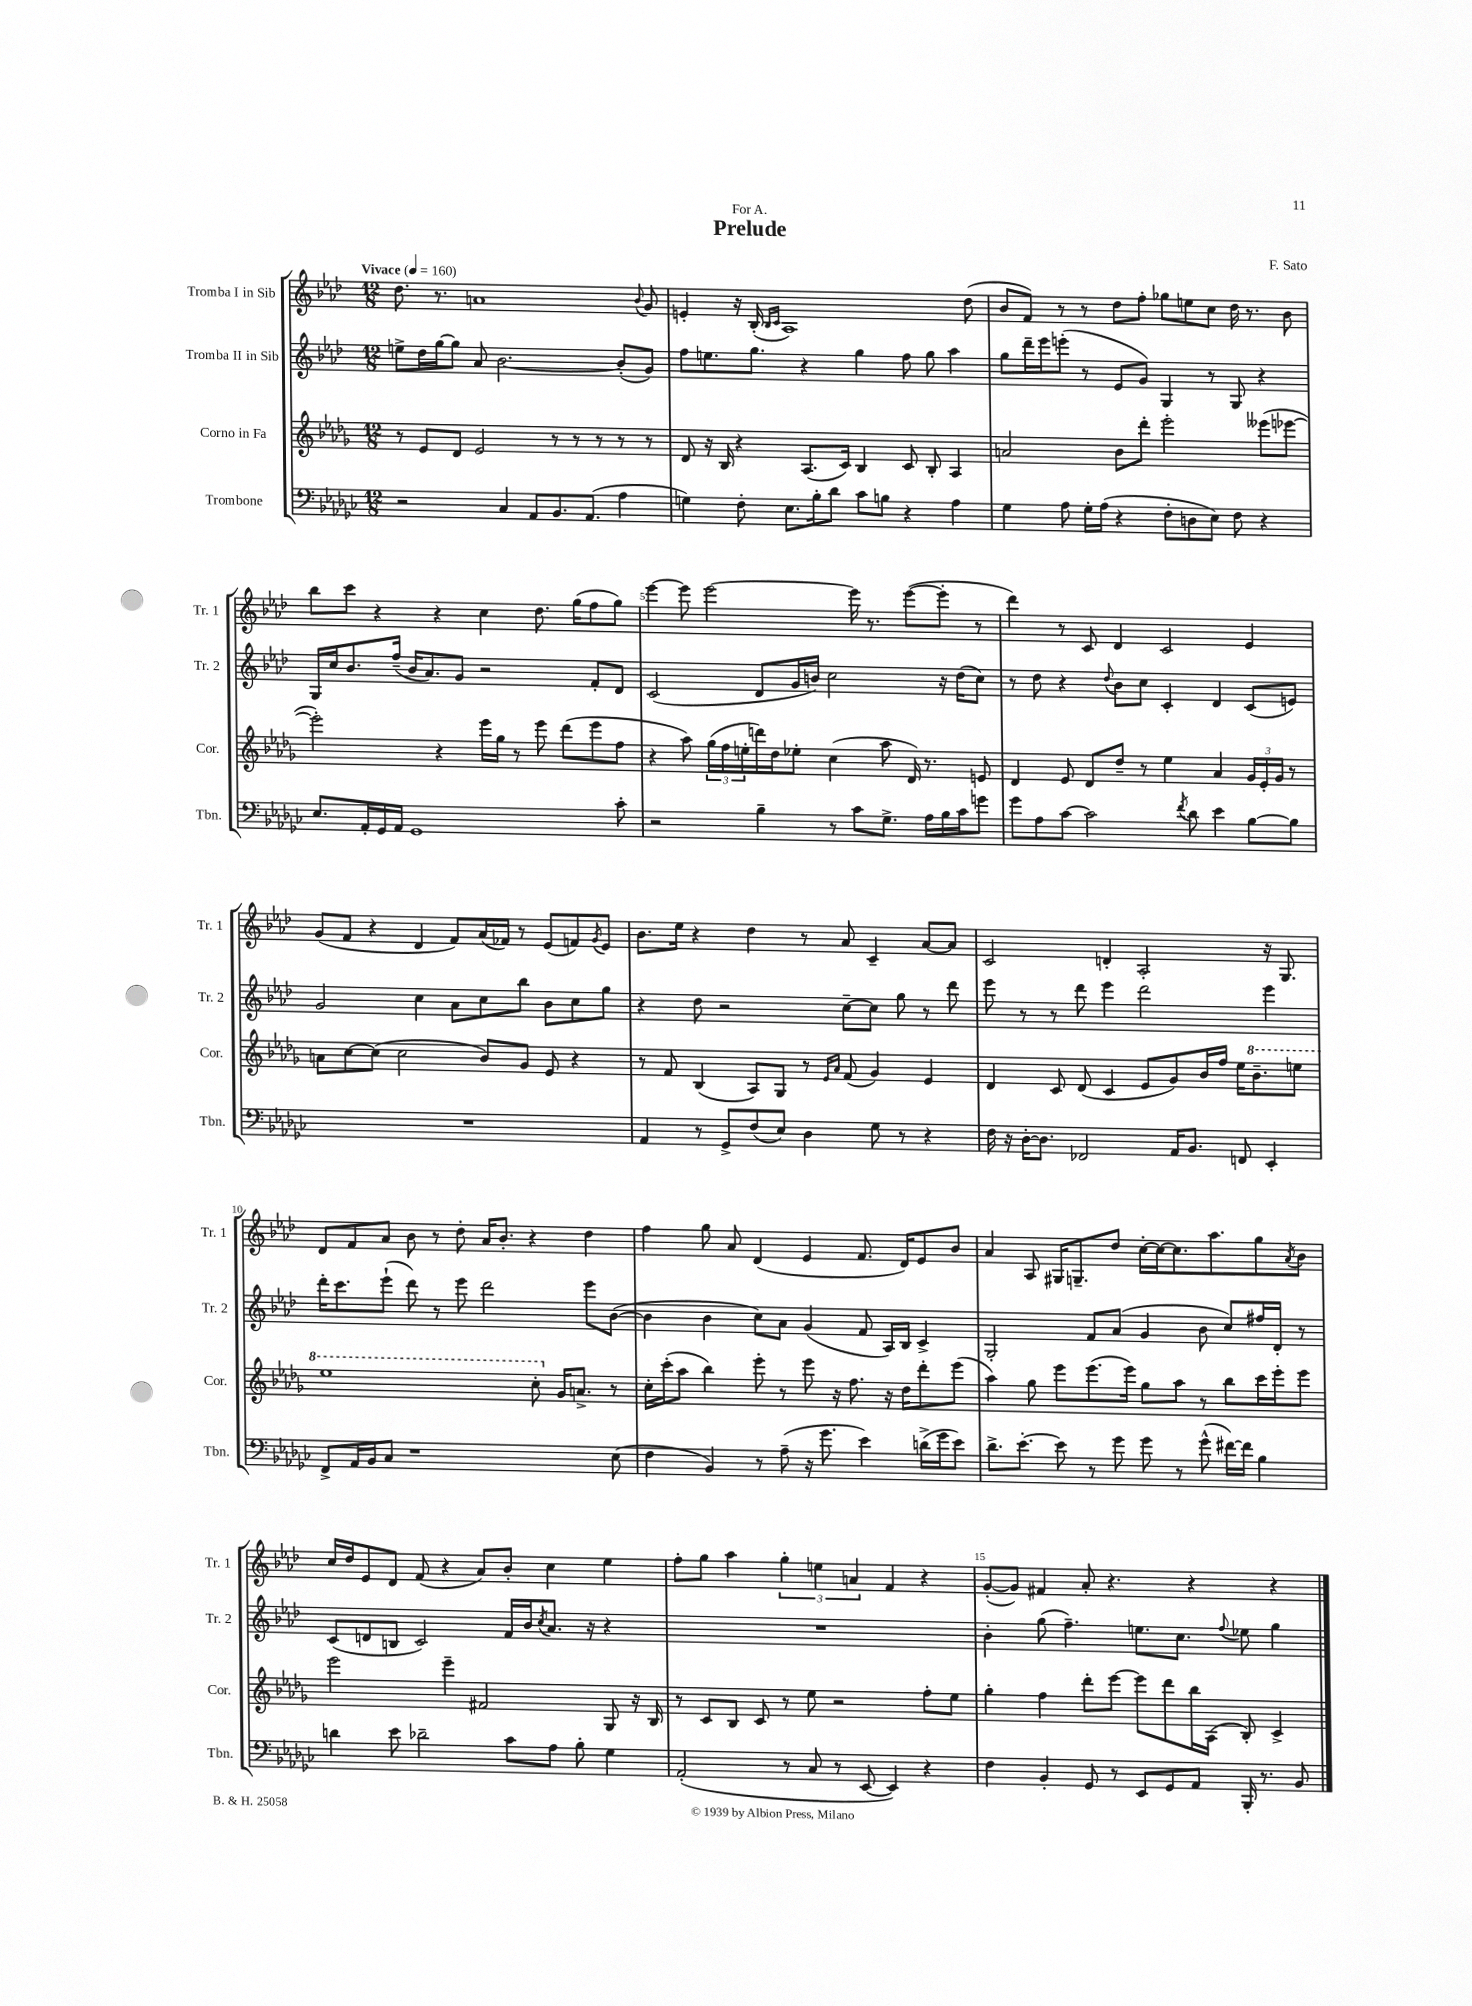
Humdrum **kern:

**kern	**kern	**kern	**kern
*part4	*part3	*part2	*part1
*staff4	*staff3	*staff2	*staff1
*I"Trombone	*I"Corno in Fa	*I"Tromba II in Sib	*I"Tromba I in Sib
*I'Tbn.	*I'Cor.	*I'Tr. 2	*I'Tr. 1
*clefF4	*clefG2	*clefG2	*clefG2
*k[b-e-a-d-g-c-]	*k[b-e-a-d-g-]	*k[b-e-a-d-]	*k[b-e-a-d-]
*M12/8	*M12/8	*M12/8	*M12/8
*MM160	*MM160	*MM160	*MM160
=1	=1	=1	=1
!	!	!	!LO:TX:a:B:t=Vivace
2r	8r	8een^\L	8.dd-\
.	8e-/L	16dd-\L	.
.	.	[16gg\J	8.r
.	8d-/J	8gg\J]	.
.	2e-/	8a-/	1an
4C-/	.	[2.b-\	.
8AA-/L	.	.	.
8.BB-/	8r	.	.
.	8r	.	.
(8.AA-/J	.	.	.
.	8r	.	.
4A-\	8r	(8b-'/L]	.
.	.	.	8qqb-/
.	8r	8g/J)	8g/
=2	=2	=2	=2
4Gn\)	8d-/	8ff\L	4en'/
.	16r	8.een\	.
.	16B-/	.	.
8F'\	4r	.	16r
.	.	8.gg\J	(16B-'/
.	.	.	16qqB-/LL
.	.	.	16qqc/JJ
8.E-\L	.	.	1A-)
.	(8.A-/L	4r	.
16B-'\k	.	.	.
8d-\J	.	.	.
.	16c/Jk)	.	.
8c-\L	4B-/	4gg\	.
8Bn\J	.	.	.
4r	8c/	8ff\	.
.	8B-'/	8gg\	.
4A-\	4A-/	4aa-\	.
.	.	.	(8dd-\
=3	=3	=3	=3
4G-\	2an/	8gg\L	8b-/L
.	.	16ddd-~\L	8f/J)
.	.	16eee-\J	.
8A-\	.	(8eeen'\J	8r
16G-'\LL	.	8r	8r
(16A-\JJ	.	.	.
4r	8b-\L	8e-/L	8dd-\L
.	8ddd-'\J	8g/J)	8ff'\J
8F'\L	2eee-'\	4G/	8gg-X\L
8Dn\	.	.	8een\
8E-\J)	.	8r	8cc\J
8F\	.	8G/	16dd-\
.	.	.	8.r
4r	(8eee--X\L	4r	.
.	[8eee-X\J	.	8b-\
!!LO:LB:g=z
=4	=4	=4	=4
8.E-/L	2eee-'\])	16G/LL	8bb-\L
.	.	16cc/J	.
.	.	8.b-/	8ccc\J
16AA-'/L	.	.	.
16GG-/	.	.	4r
16AA-/JJ	.	(16ff~/Jk	.
1GG-	.	16b-/KL	.
.	.	8.a-/)	.
.	4r	.	4r
.	.	8g/J	.
.	16eee-\LL	2r	4cc\
.	16gg-\JJ	.	.
.	8r	.	.
.	8eee-\	.	8.dd-\
.	(8ddd-\L	.	.
.	.	.	(16gg\KL
.	8eee-\	8f'/L	8ff\
8c-'\	8ff\J	8d-/J	8gg\J)
=5	=5	=5	=5
2r	4r	(2c/	[4eee-\
.	8aa-\)	.	8eee-\]
.	(24gg-\LL	.	[2eee-\
.	24ff\	.	.
.	24een'\	.	.
4B-~\	16dddn\)	8d-/L	.
.	16dd-\J	.	.
.	8ee-X'\J	16g/L	.
.	.	16bn/JJ)	.
8r	(4cc\	2cc\	.
8c-\L	.	.	16eee-\]
.	.	.	8.r
8.G-^\J	8aa-\	.	.
.	16d-/)	.	([8eee-\L
16A-\LL	8.r	.	.
16B-\	.	16r	8eee-'\J]
16c-\J	.	(16dd-\KL	.
8gn\J	8en/	8cc\J)	8r
=6	=6	=6	=6
8g-\L	4d-/	8r	4ddd-\)
8A-\	.	8dd-\	.
[8c-\J	8e-/	4r	8r
2c-\]	8d-/L	.	8c/
.	.	8qqdd-/	.
.	8dd-~/J	8b-\L	4d-/
.	8r	8cc\J	.
.	4ee-\	4c'/	2c/
8qf/	.	.	.
8d-\	.	.	.
4e-\	4a-/	4d-/	.
[8B-\L	24g-/LL	(8c/L	4e-/
.	24e-'/	.	.
.	24g-/JJ	.	.
8B-\J]	8r	8en/J)	.
!!LO:LB:g=z
=7	=7	=7	=7
1.r	8an\L	2g/	(8g/L
.	[8cc\	.	8f/J
.	(8cc\J]	.	4r
.	2cc\	.	.
.	.	4cc\	4d-/
.	.	8a-\L	8f/L)
.	8b-/L)	8cc\	(16a-/L
.	.	.	16f-X/JJ)
.	8g-/J	8bb-\J	8r
.	8e-/	8b-\L	(8e-/L
.	4r	8cc\	8fn/)
.	.	.	8qg/
.	.	8gg\J	8e-/J
=8	=8	=8	=8
4AA-/	8r	4r	8.b-\L
.	8f/	.	.
.	.	.	16ee-\Jk
8r	(4B-/	8dd-\	4r
8GG-^/L	.	2r	.
(8F/	8A-/L)	.	4dd-\
8E-/J)	8G-/J	.	.
4D-\	8r	.	8r
.	16qqe-/LL	.	.
.	16qqa-/JJ	.	.
.	(8f/	[8cc~\L	8a-/
8G-\	4g-/)	8cc\J]	4c~/
8r	.	8gg\	.
4r	4e-/	8r	[8a-/L
.	.	8ddd-\	8a-/J]
=9	=9	=9	=9
16F\	4d-/	8eee-\	2c/
16r	.	.	.
[16D-'\KL	.	8r	.
8.D-\J]	.	.	.
.	8c/	8r	.
2FF-X/	(8d-/	8ddd-\	.
.	4c/	4eee-\	4dn'/
.	8e-/L	2ddd-\	2A-'/
16AA-/KL	8g-/)	.	.
8.BB-/J	.	.	.
.	16b-/L	.	.
.	16ff/JJ	.	.
8FFn/	16ee-\KL	.	.
*	*8va	*	*
.	8.bb-~\	.	.
4EE-'/	.	4eee-\	16r
.	.	.	8.G/
.	8eeen\J	.	.
!!LO:LB:g=z
=10	=10	=10	=10
8FF^/L	1eee-	16ddd-'\KL	8d-/L
.	.	8.ccc\	.
16AA-/L	.	.	8f/
16BB-/J	.	.	.
8C-/J	.	(8eee-`\J	8a-/J
1r	.	8ddd-\)	8b-\
.	.	8r	8r
.	.	8eee-\	8dd-'\
.	.	2ddd-\	16a-/KL
.	.	.	8.b-'/J
.	8ccc'\	.	4r
*	*X8va	*	*
.	16g-/KL	.	.
.	8.an^/J	.	.
.	.	8eee-\L	4dd-\
(8E-\	8r	([8b-\J	.
=11	=11	=11	=11
4F\	16cc'\LL	4b-\]	4ff\
.	(16ccc'\J	.	.
.	8aa-\J	.	.
4BB-/)	4bb-\)	4b-\	8gg\
.	.	.	8a-/
8r	8eee-'\	8cc\L)	(4d-/
(8A-~\	8r	8a-\J	.
16r	8eee-\	(4g/	4e-/
8.g-\	.	.	.
.	16r	.	.
.	8.ff\	.	.
4e-\)	.	8f/	8.f/
.	16r	16A-/LL)	.
.	16dd-\KL	16B-/JJ	16d-/KL)
(16dn^\LL	8ddd-'\	4c^/	8e-/
16g-\J	.	.	.
8e-\J)	(8eee-\J	.	8b-/J
=12	=12	=12	=12
8.d-^\L	4aa-\)	2G'/	4a-/
[8.e-'\J	.	.	.
.	8gg-\	.	8A-/
8e-\]	8eee-\L	.	16G#X/KL
.	.	.	8.Gn~/
8r	(8.eee-\	8f/L	.
8g-\	.	(8a-/J	8dd-/J
.	16eee-\Jk)	.	.
8g-\	8gg-\L	4g/	[16cc'\LL
.	.	.	16cc\J_
8r	8aa-\J	.	8.cc\]
(8g-^^\	8r	8b-\	.
.	.	.	8.aa-\
[16f#X\LL)	8bb-\L	8cc/L)	.
16f#\JJ]	.	.	.
4B-\	16ccc\L	16ff#X/L	8gg\
.	16eee-'\J	16d-'/JJ	.
.	.	.	8qa-/
.	8eee-\J	8r	8b-\J
!!LO:LB:g=z
=13	=13	=13	=13
4dn\	2eee-\	(8c/L	16cc/LL
.	.	.	16dd-/J
.	.	8dn/	8e-/
8e-\	.	8Bn/J	8d-/J
2d-X~\	.	2c/)	(8f/
.	4eee-~\	.	4r
.	2f#X/	.	8a-/L)
8c-\L	.	16f/LL	8b-'/J
.	.	16b-/J	.
.	.	8qcc/	.
8A-\J	.	8.a-/J	4cc\
8B-'\	.	.	.
.	.	16r	.
4G-\	8G-/	4r	4ee-\
.	16r	.	.
.	16B-/	.	.
=14	=14	=14	=14
(2AA-'/	8r	1.r	8ff'\L
.	8c/L	.	8gg\J
.	8B-/J	.	4aa-\
.	8c/	.	.
8r	8r	.	6gg'\
8C-/	8ee-\	.	.
.	.	.	6een\
8r	2r	.	.
.	.	.	6an/
[8EE-/	.	.	.
4EE-/])	.	.	4f/
4r	8ff'\L	.	4r
.	8ee-\J	.	.
=15	=15	=15	=15
4F\	4gg-'\	4b-'\	([8g'/L
.	.	.	8g/J])
4BB-'/	4ff\	(8gg\	4f#X/
.	.	4.ff~\)	.
8GG-/	8ddd-'\L	.	8a-'/
8r	[8eee-\J	.	4.r
8EE-/L	8eee-\L]	8.een\L	.
8GG-/	8ddd-\	.	.
.	.	8.cc\J	.
8AA-/J	16bb-\L	.	4r
.	(16A-\JJ	.	.
.	.	8qqff/	.
16BBB-'/	8B-'/)	8ee-X\	.
8.r	.	.	.
.	4c^/	4gg\	4r
8BB-/	.	.	.
==	==	==	==
*-	*-	*-	*-
